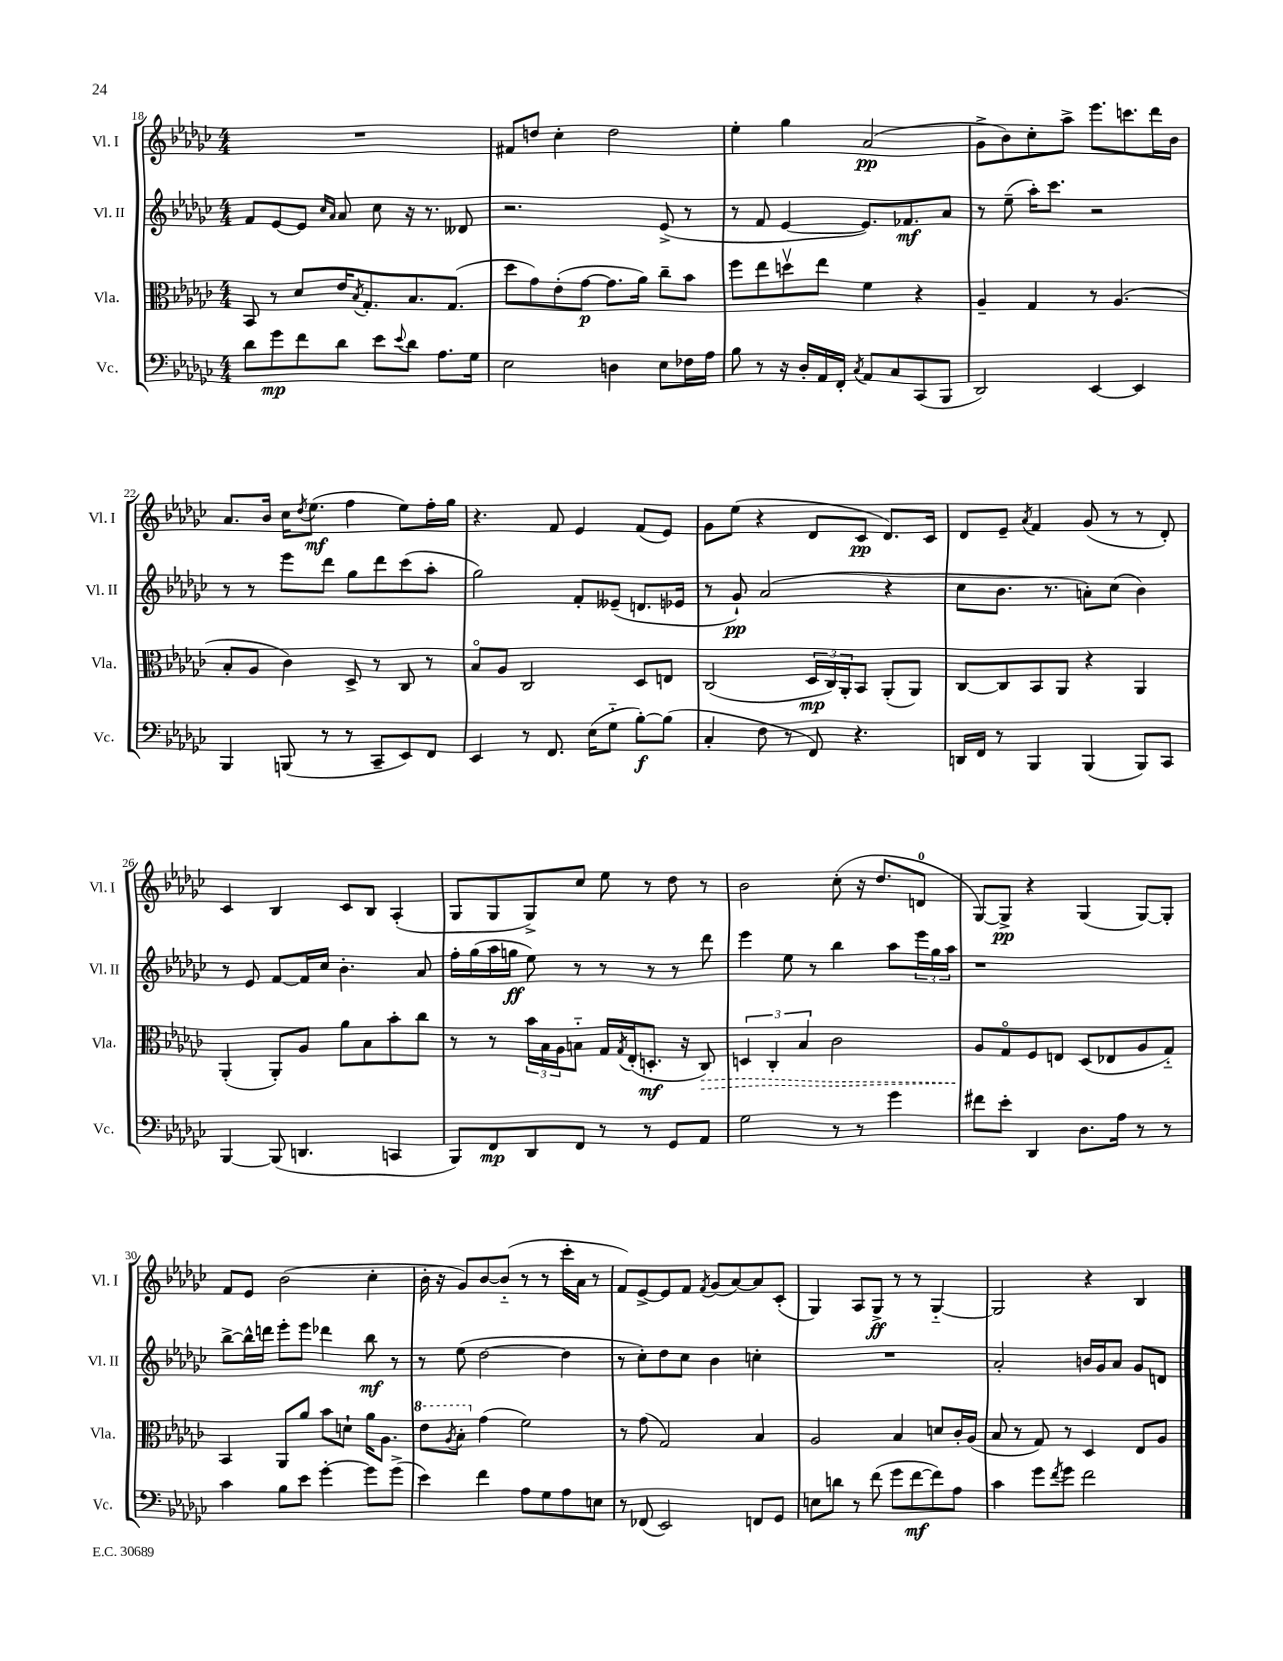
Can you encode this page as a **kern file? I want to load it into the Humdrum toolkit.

**kern	**kern	**kern	**kern
*staff4	*staff3	*staff2	*staff1
*clefF4	*clefC3	*clefG2	*clefG2
*k[b-e-a-d-g-c-]	*k[b-e-a-d-g-c-]	*k[b-e-a-d-g-c-]	*k[b-e-a-d-g-c-]
*M4/4	*M4/4	*M4/4	*M4/4
8d-	8BB-	8f	1r
8g-	8r	[8e-	.
8f	8d-	8e-]	.
.	.	16qqcc-	.
.	.	16qqa-	.
8d-	16e-	8a-	.
.	8qB-	.	.
.	8.G-'	.	.
8e-	.	8cc-	.
8qqe-	.	.	.
8d-	8.B-	16r	.
.	.	8.r	.
8.A-	.	.	.
.	(8.G-	.	.
.	.	8d--	.
16G-	.	.	.
=	=	=	=
2E-	8dd-	2.r	8f#
.	8g-)	.	8dd
.	(8e-'	.	4cc-'
.	[8g-	.	.
4D	8.g-]	.	2dd
.	16a-)	.	.
8E-	8cc-~	(8e-^	.
16F-	8b-	8r	.
16A-	.	.	.
=	=	=	=
8B-	8ff	8r	4ee-'
8r	8ee-	8f	.
16r	8ddv	[4e-	4gg-
16D-'	.	.	.
16AA-	8ee-	.	.
16FF'	.	.	.
8qC-	.	.	.
8AA-	4f	8.e-])	(2a-
8C-	.	.	.
.	.	8.f-	.
(8CC-	4r	.	.
8BBB-	.	8a-	.
=	=	=	=
2DD-)	4A-~	8r	8g-^
.	.	(8ee-~	8b-)
.	4G-	16aa-')	8cc-'
.	.	8.ccc-	.
.	.	.	8aa-^
[4EE-	8r	2r	8.eee-
.	(4.A-	.	.
.	.	.	8.ccc
4EE-]	.	.	.
.	.	.	16ddd-
.	.	.	16b-
=	=	=	=
4BBB-	8B-'	8r	8.a-
.	8A-	8r	.
.	.	.	16b-
(8BBB	4c-)	8eee-	16cc-
.	.	.	8qdd-
.	.	.	(8.ee-
8r	.	8ddd-	.
8r	8D-^	8gg-	4ff
8CC-~	8r	8ddd-	.
8EE-)	8C-	(8ccc-	8ee-)
8FF	8r	8aa-'	16ff'
.	.	.	16gg-
=	=	=	=
4EE-	8B-o	2gg-)	4.r
.	8A-	.	.
8r	2C-	.	.
8.FF	.	.	8f
.	.	8f'	4e-
(16E-	.	.	.
8G-'~	.	(8e--~	.
[8B-')	8D-	8.d	(8f
(8B-]	8E	.	8e-)
.	.	16e-	.
=	=	=	=
4C-'	(2C-	8r	8g-
.	.	8g-`)	(8ee-
8F	.	(2a-	4r
8r	.	.	.
8FF)	24D-	.	8d-
.	24C-)	.	.
.	24AA-'	.	.
4.r	8BB-	.	8c-
.	(8AA-'	4r	8.d-)
.	8AA-)	.	.
.	.	.	16c-
=	=	=	=
16DD	[8C-	8cc-	8d-
16FF	.	.	.
8r	8C-]	8.b-	8e-~
.	.	.	8qa-
4BBB-	8BB-	.	4f
.	.	8.r	.
.	8AA-	.	.
(4BBB-	4r	8a')	(8g-
.	.	(8cc-	8r
8BBB-)	4AA-	4b-)	8r
8CC-	.	.	8d-')
=	=	=	=
[4BBB-	(4AA-'	8r	4c-
.	.	8e-	.
(8BBB-]	8AA-')	[8f	4B-
4.DD	8A-	16f]	.
.	.	16cc-	.
.	8a-	4.b-'	8c-
.	8B-	.	8B-
4CC	8b-'	.	(4A-'
.	8cc-	8a-	.
=	=	=	=
8BBB-)	8r	16ff'	8G-
.	.	(16gg-	.
8FF	8r	16aa-	8G-
.	.	16gg	.
8DD-	24b-	8ee-)	8G-^)
.	24B-	.	.
.	24A-	.	.
8FF	8B'~	8r	8cc-
8r	16G-	8r	8ee-
.	8qG-	.	.
.	(16E-'	.	.
8r	8.D'	8r	8r
8GG-	.	8r	8dd-
.	16r	.	.
8AA-	8C-)	8ddd-	8r
=	=	=	=
2G-	6D	4eee-	2b-
.	6C-'	.	.
.	.	8ee-	.
.	6B-	.	.
.	.	8r	.
8r	2c-	4bb-	(8cc-'
8r	.	.	16r
.	.	.	8.dd-
4g-	.	8aa-	.
.	.	24eee-	8d
.	.	24gg-	.
.	.	24aa-	.
=	=	=	=
8f#	8A-	1r	[8G-)
8e-'	8G-o	.	8G-^]
4DD-	8F	.	4r
.	8E	.	.
8.D-	(8D-	.	(4G-
.	8E-	.	.
16A-	.	.	.
8r	8A-	.	[8G-)
8r	8G-'~)	.	8G-']
=	=	=	=
4c-	4BB-	[8bb-^	8f
.	.	16bb-^^]	8e-
.	.	16ddd	.
8B-	8AA-	8eee-'	(2b-
8e-	8a-	8eee-	.
[4g-'	8b-	4ddd-	.
.	8d`	.	.
8g-]	16a-	8bb-	4cc-'
.	8.A-	.	.
(8g-^	.	8r	.
=	=	=	=
4e-)	8ee-	8r	16b-'
.	.	.	16r
.	8qa-	.	.
.	8b-'	(8ee-	8g-)
4f	(4g-	[2dd-	[8b-
.	.	.	(8b-'~]
8A-	2f)	.	8r
8G-	.	.	8r
8A-	.	4dd-]	16ccc-'
.	.	.	16a-
8E	.	.	8r
=	=	=	=
8r	8r	8r	8f)
(8FF-	(8g-	8cc-')	[8e-^
2EE-)	2G-)	8dd-	8e-]
.	.	8cc-	8f
.	.	.	8qf
.	.	4b-	(8g-
.	.	.	[8a-)
8FF	4B-	4cc'	8a-]
8GG-	.	.	(8c-'
=	=	=	=
8E	2A-	1r	4G-)
8d	.	.	.
8r	.	.	8A-
(8f	.	.	8G-^
8g-	4B-	.	8r
[8f	.	.	8r
8f])	8d	.	[4G-'~
8A-	16c-'	.	.
.	(16A-	.	.
=	=	=	=
4c-	8B-	2a-'	2G-]
.	8r	.	.
8g-	8G-)	.	.
8qf	.	.	.
8g-	8r	.	.
2f	4D-	16b	4r
.	.	16g-	.
.	.	8a-	.
.	8E-	8g-	4B-
.	8A-	8d	.
==	==	==	==
*-	*-	*-	*-
